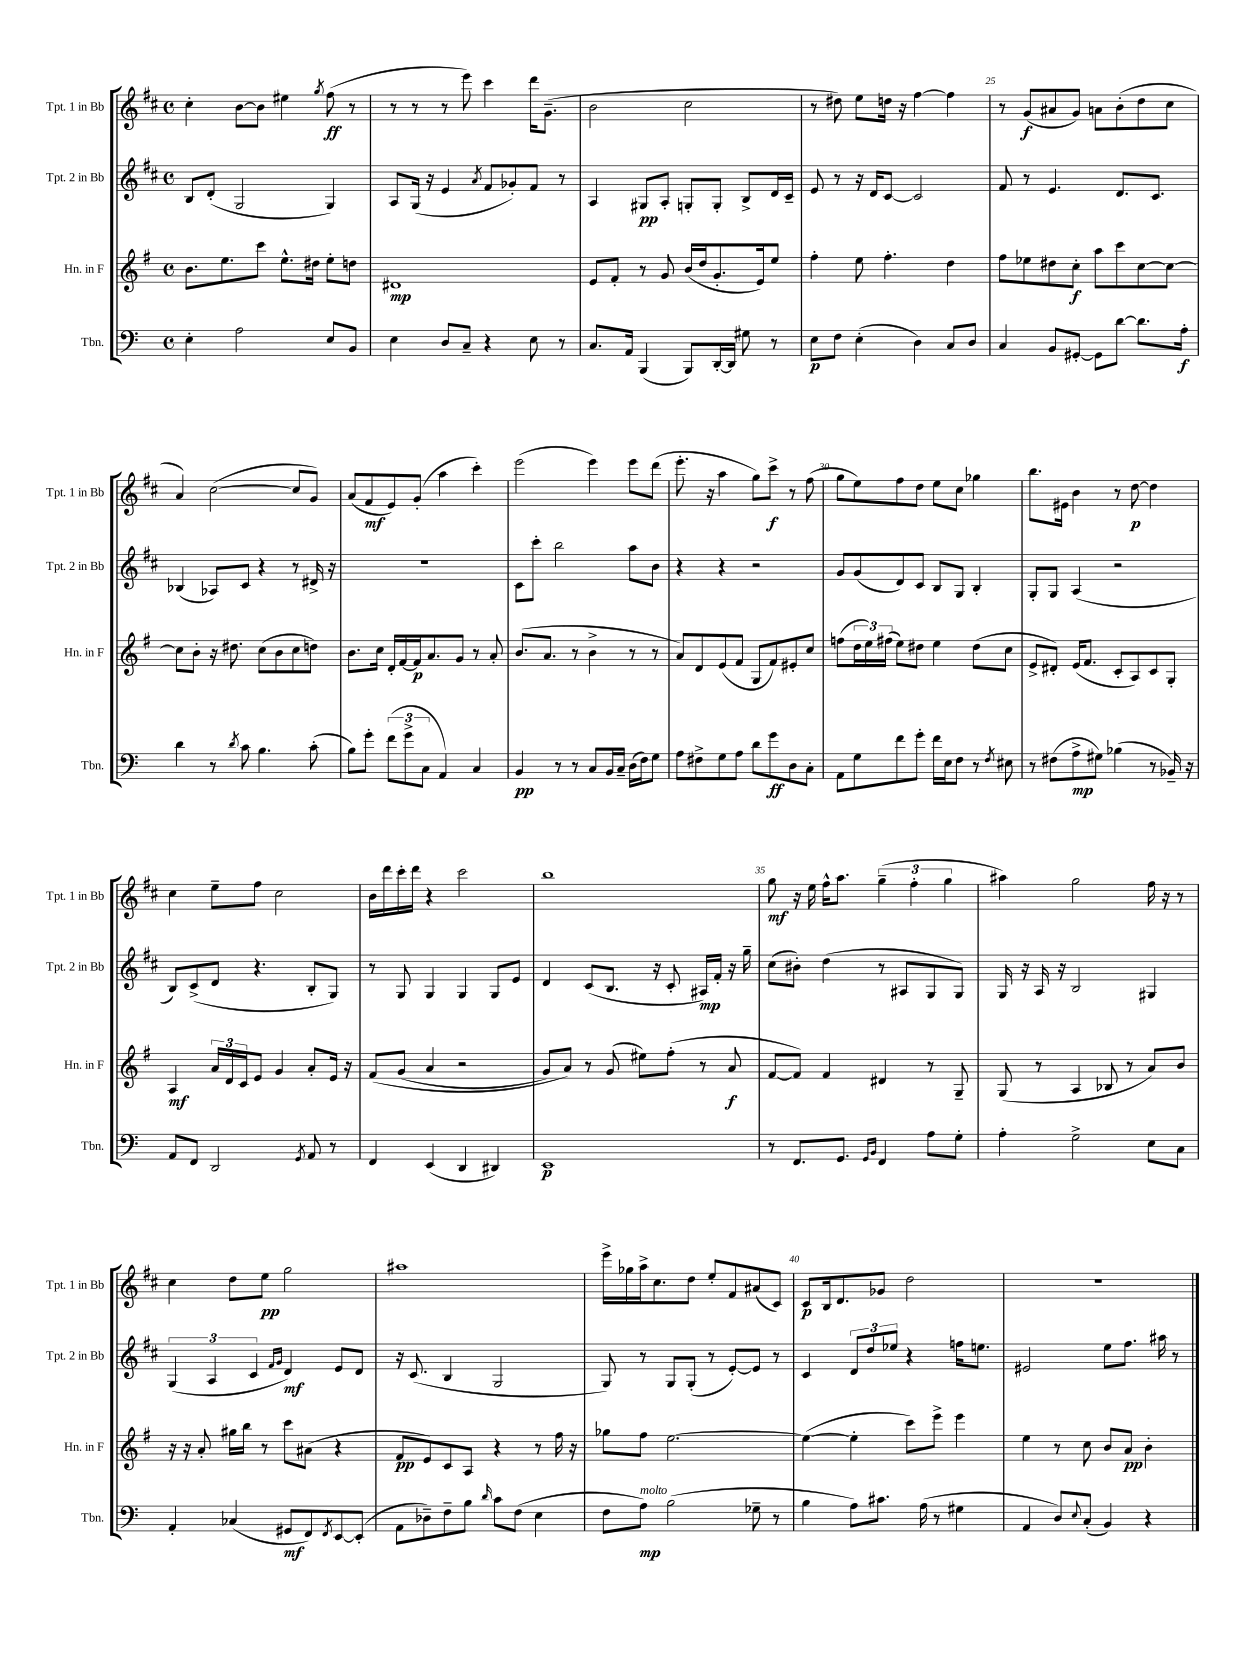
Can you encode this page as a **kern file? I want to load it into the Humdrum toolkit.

**kern	**dynam	**kern	**dynam	**kern	**dynam	**kern	**dynam
*part4	*part4	*part3	*part3	*part2	*part2	*part1	*part1
*staff4	*staff4	*staff3	*staff3	*staff2	*staff2	*staff1	*staff1
*I"Tbn.	*	*I"Hn. in F	*	*I"Tpt. 2 in Bb	*	*I"Tpt. 1 in Bb	*
*I'Tbn.	*	*I'Hn. in F	*	*I'Tpt. 2 in Bb	*	*I'Tpt. 1 in Bb	*
*clefF4	*	*clefG2	*	*clefG2	*	*clefG2	*
*k[]	*	*k[f#]	*	*k[f#c#]	*	*k[f#c#]	*
*M4/4	*	*M4/4	*	*M4/4	*	*M4/4	*
*met(c)	*	*met(c)	*	*met(c)	*	*met(c)	*
=21	=21	=21	=21	=21	=21	=21	=21
4E'\	.	8.b\L	.	8B/L	.	4cc#'\	.
.	.	.	.	(8d'/J	.	.	.
.	.	8.ee\	.	.	.	.	.
2A\	.	.	.	2G/	.	[8b\L	.
.	.	8ccc\J	.	.	.	8b\J]	.
.	.	8.ee^^\L	.	.	.	4ee#X\	.
.	.	16dd#X\Jk	.	.	.	.	.
.	.	.	.	.	.	8qgg/	.
8E/L	.	8ee'\L	.	4G/)	.	(8ff#\	ff
8BB/J	.	8ddn\J	.	.	.	8r	.
=22	=22	=22	=22	=22	=22	=22	=22
4E\	.	1d#X	mp	8A/L	.	8r	.
.	.	.	.	(16G/Jk	.	8r	.
.	.	.	.	16r	.	.	.
8D/L	.	.	.	4e/	.	8r	.
8C~/J	.	.	.	.	.	8eee\)	.
.	.	.	.	8qa/	.	.	.
4r	.	.	.	8f#/L	.	4ccc#\	.
.	.	.	.	8g-X'/)	.	.	.
8E\	.	.	.	8f#/J	.	16ddd\KL	.
.	.	.	.	.	.	(8.g~\J	.
8r	.	.	.	8r	.	.	.
=23	=23	=23	=23	=23	=23	=23	=23
8.C/L	.	8e/L	.	4A/	.	2b\	.
.	.	8f#'/J	.	.	.	.	.
16AA/Jk	.	.	.	.	.	.	.
(4BBB/	.	8r	.	8G#X/L	pp	.	.
.	.	8g/	.	8A'/J	.	.	.
8BBB/L)	.	(16b/LL	.	8Gn'/L	.	2cc#\	.
.	.	16dd/J	.	.	.	.	.
[16DD'/L	.	8.g'/	.	8G'/J	.	.	.
16DD/JJ]	.	.	.	.	.	.	.
8G#X\	.	.	.	8B^/L	.	.	.
.	.	16e/k)	.	.	.	.	.
8r	.	8ee/J	.	16d/L	.	.	.
.	.	.	.	16c#~/JJ	.	.	.
=24	=24	=24	=24	=24	=24	=24	=24
8E\L	p	4ff#'\	.	8e/	.	8r	.
8F\J	.	.	.	8r	.	8dd#X\)	.
(4E'\	.	8ee\	.	16r	.	8ee\L	.
.	.	.	.	16d/KL	.	.	.
.	.	4.ff#'\	.	[8c#/J	.	16ddn\Jk	.
.	.	.	.	.	.	16r	.
4D\)	.	.	.	2c#/]	.	[4ff#\	.
8C/L	.	4dd\	.	.	.	4ff#\]	.
8D/J	.	.	.	.	.	.	.
=25	=25	=25	=25	=25	=25	=25	=25
4C/	.	8ff#\L	.	8f#/	.	8r	.
.	.	8ee-X\	.	8r	.	(8g/L	f
8BB/L	.	8dd#X\	.	4.e/	.	8a#X/	.
[8GG#X'/J	.	8cc'\J	f	.	.	8g/J)	.
8GG#\L]	.	8aa\L	.	.	.	8an\L	.
[8d\J	.	8ccc\	.	8.d/L	.	(8b'\	.
8.d\L]	.	[8cc\	.	.	.	8dd\	.
.	.	.	.	8.c#/J	.	.	.
.	.	8cc\J_	.	.	.	8cc#\J	.
16A'\Jk	f	.	.	.	.	.	.
!!LO:LB:g=z
=26	=26	=26	=26	=26	=26	=26	=26
4d\	.	8cc\L]	.	(4B-X/	.	4a/)	.
.	.	8b'\J	.	.	.	.	.
8r	.	16r	.	8A-X/L)	.	([2cc#\	.
.	.	8.dd#X\	.	.	.	.	.
8qd/	.	.	.	.	.	.	.
8c\	.	.	.	8c#/J	.	.	.
4.B\	.	(8cc\L	.	4r	.	.	.
.	.	8b\	.	.	.	.	.
.	.	8cc\	.	8r	.	8cc#/L]	.
(8c'\	.	8ddn\J)	.	16d#X^/	.	8g/J)	.
.	.	.	.	16r	.	.	.
=27	=27	=27	=27	=27	=27	=27	=27
8B\L)	.	8.b\L	.	1r	.	(8a/L	.
8g'\J	.	.	.	.	.	8f#/	mf
.	.	16cc\Jk	.	.	.	.	.
(12f\L	.	16d'/LL	.	.	.	8e/)	.
.	.	[16f#/	.	.	.	.	.
12g^\	.	.	.	.	.	.	.
.	.	16f#/J]	p	.	.	(8g'/J	.
12C\J	.	.	.	.	.	.	.
.	.	8.a/	.	.	.	.	.
4AA/)	.	.	.	.	.	4aa\	.
.	.	8g/J	.	.	.	.	.
4C/	.	8r	.	.	.	4ccc#'\)	.
.	.	8a'/	.	.	.	.	.
=28	=28	=28	=28	=28	=28	=28	=28
4BB/	pp	(8.b/L	.	8c#\L	.	(2eee\	.
.	.	.	.	8ccc#'\J	.	.	.
.	.	8.a/J	.	.	.	.	.
8r	.	.	.	2bb\	.	.	.
8r	.	8r	.	.	.	.	.
8C/L	.	4b^\	.	.	.	4eee\)	.
16BB/L	.	.	.	.	.	.	.
16C~/JJ	.	.	.	.	.	.	.
(16D\LL	.	8r	.	8aa\L	.	8eee\L	.
16F\J)	.	.	.	.	.	.	.
8G\J	.	8r	.	8b\J	.	(8ddd\J	.
=29	=29	=29	=29	=29	=29	=29	=29
8A\L	.	8a/L)	.	4r	.	8.eee'\	.
8F#X^\	.	8d/	.	.	.	.	.
.	.	.	.	.	.	16r	.
8G\	.	(8e/	.	4r	.	4aa\	.
8A\J	.	8f#/J	.	.	.	.	.
8d\L	.	8G/L	.	2r	.	8gg\L)	.
8g\	ff	8f#/)	.	.	.	8ccc#^\J	f
8D\	.	8e#X'/	.	.	.	8r	.
8C'\J	.	8cc/J	.	.	.	(8ff#\	.
=30	=30	=30	=30	=30	=30	=30	=30
8AA\L	.	(8ffn\L	.	8g/L	.	8gg\L	.
8G\	.	24dd\L	.	(8g/	.	8ee\)	.
.	.	24ee\)	.	.	.	.	.
.	.	(24ff#X\JJ	.	.	.	.	.
8f\	.	8ee\L)	.	8d/)	.	8ff#\	.
8g'\J	.	8dd#X\J	.	8c#/J	.	8dd\J	.
16f\LL	.	4ee\	.	8B/L	.	8ee\L	.
16E\J	.	.	.	.	.	.	.
8F\J	.	.	.	8G/J	.	8cc#\J	.
8r	.	(8dd#\L	.	4B'/	.	4gg-X\	.
8qF/	.	.	.	.	.	.	.
8E#X\	.	8cc\J	.	.	.	.	.
=31	=31	=31	=31	=31	=31	=31	=31
8r	.	8e^/L	.	8G'/L	.	8.bb\L	.
(8F#X\L	.	8d#X'/J)	.	8G/J	.	.	.
.	.	.	.	.	.	16e#X\Jk	.
8A^\	mp	(16e/KL	.	(4A/	.	4b\	.
.	.	8.f#/J	.	.	.	.	.
8G#X\J)	.	.	.	.	.	.	.
(4B-X\	.	8c'/L	.	2r	.	8r	.
.	.	8A/)	.	.	.	[8dd\	p
8r	.	8c/	.	.	.	4dd\]	.
16BB-X~/)	.	8G'/J	.	.	.	.	.
16r	.	.	.	.	.	.	.
!!LO:LB:g=z
=32	=32	=32	=32	=32	=32	=32	=32
8AA/L	.	4A/	mf	8B/L)	.	4cc#\	.
8FF/J	.	.	.	(8c#^/	.	.	.
2DD/	.	24a/LL	.	8d/J	.	8ee~\L	.
.	.	24d/	.	.	.	.	.
.	.	24c/J	.	.	.	.	.
.	.	8e/J	.	4.r	.	8ff#\J	.
.	.	4g/	.	.	.	2cc#\	.
8qGG/	.	.	.	.	.	.	.
8AA/	.	8a'/L	.	8B'/L	.	.	.
8r	.	16e/Jk	.	8G/J)	.	.	.
.	.	16r	.	.	.	.	.
=33	=33	=33	=33	=33	=33	=33	=33
4FF/	.	(8f#/L	.	8r	.	16b\LL	.
.	.	.	.	.	.	16ddd\	.
.	.	(8g/J	.	8G/	.	16ccc#'\	.
.	.	.	.	.	.	16ddd\JJ	.
(4EE/	.	4a/	.	4G/	.	4r	.
4DD/	.	2r	.	4G/	.	2ccc#\	.
4DD#X/)	.	.	.	8G/L	.	.	.
.	.	.	.	8e/J	.	.	.
=34	=34	=34	=34	=34	=34	=34	=34
1EE	p	8g/L)	.	4d/	.	1bb	.
.	.	8a/J)	.	.	.	.	.
.	.	8r	.	(8c#/L	.	.	.
.	.	(8g/	.	8.B/J	.	.	.
.	.	8ee#X\L)	.	.	.	.	.
.	.	.	.	16r	.	.	.
.	.	(8ff#'\J	.	8c#'/	.	.	.
.	.	8r	.	16A#X/LL)	mp	.	.
.	.	.	.	16f#'/JJ	.	.	.
.	.	8a/	f	16r	.	.	.
.	.	.	.	16gg~\	.	.	.
=35	=35	=35	=35	=35	=35	=35	=35
8r	.	[8f#/L	.	(8cc#\L	.	8gg\	mf
8.FF/L	.	8f#/J])	.	8b#X'\J)	.	16r	.
.	.	.	.	.	.	16ee\	.
.	.	4f#/	.	(4dd\	.	16ff#^^\KL	.
8.GG/J	.	.	.	.	.	8.aa\J	.
16qqGG/LL	.	.	.	.	.	.	.
16qqBB/JJ	.	.	.	.	.	.	.
4FF/	.	4d#X/	.	8r	.	(6gg~\	.
.	.	.	.	8A#X/L	.	.	.
.	.	.	.	.	.	6ff#'\	.
8A\L	.	8r	.	8G/	.	.	.
.	.	.	.	.	.	6gg\	.
8G'\J	.	8G~/	.	8G/J)	.	.	.
=36	=36	=36	=36	=36	=36	=36	=36
4A'\	.	(8G/	.	16G/	.	4aa#X\)	.
.	.	.	.	16r	.	.	.
.	.	8r	.	16A/	.	.	.
.	.	.	.	16r	.	.	.
2G^\	.	4A/	.	2B/	.	2gg\	.
.	.	8B-X/	.	.	.	.	.
.	.	8r	.	.	.	.	.
8E\L	.	8a/L)	.	4G#X/	.	16ff#\	.
.	.	.	.	.	.	16r	.
8C\J	.	8b/J	.	.	.	8r	.
!!LO:LB:g=z
=37	=37	=37	=37	=37	=37	=37	=37
4AA'/	.	16r	.	(6G/	.	4cc#\	.
.	.	16r	.	.	.	.	.
.	.	8a'/	.	.	.	.	.
.	.	.	.	6A/	.	.	.
(4C-X/	.	16gg#X\LL	.	.	.	8dd\L	.
.	.	16bb\JJ	.	.	.	.	.
.	.	.	.	6c#/	.	.	.
.	.	8r	.	.	.	8ee\J	pp
.	.	.	.	16qqf#/LL	.	.	.
.	.	.	.	16qqg/JJ	.	.	.
8GG#X/L	mf	8ccc\L	.	4d/)	mf	2gg\	.
8FF/)	.	(8a#X\J	.	.	.	.	.
8qFF/	.	.	.	.	.	.	.
[8EE/	.	4r	.	8e/L	.	.	.
(8EE'/J]	.	.	.	8d/J	.	.	.
=38	=38	=38	=38	=38	=38	=38	=38
8AA\L	.	8f#/L	pp	16r	.	1aa#X	.
.	.	.	.	(8.c#/	.	.	.
8D-X~\)	.	8e/)	.	.	.	.	.
8F~\	.	8c/	.	4B/	.	.	.
8B\J	.	8A/J	.	.	.	.	.
16qqd/	.	.	.	.	.	.	.
8c\L	.	4r	.	2G/	.	.	.
(8F\J	.	.	.	.	.	.	.
4E\	.	8r	.	.	.	.	.
.	.	16ff#\	.	.	.	.	.
.	.	16r	.	.	.	.	.
=39	=39	=39	=39	=39	=39	=39	=39
8F\L	.	8gg-X\L	.	8G/)	.	16eee^\LL	.
.	.	.	.	.	.	16gg-X\	.
!LO:TX:a:i:t=molto	!	!	!	!	!	!	!
8A\J)	mp	8ff#\J	.	8r	.	16aa^\J	.
.	.	.	.	.	.	8.cc#\	.
(2B\	.	[2.ee\	.	8G/L	.	.	.
.	.	.	.	(8G'/J	.	8dd\J	.
.	.	.	.	8r	.	8ee'/L	.
.	.	.	.	[8e'/L)	.	8f#/	.
8G-X~\	.	.	.	8e/J]	.	(8a#X/	.
8r	.	.	.	8r	.	8c#/J)	.
=40	=40	=40	=40	=40	=40	=40	=40
4B\	.	(4ee\_	.	4c#/	.	8c#/L	p
.	.	.	.	.	.	16B/k	.
.	.	.	.	.	.	8.d/	.
8A\L)	.	4ee'\]	.	12d/L	.	.	.
.	.	.	.	12dd/	.	.	.
8.c#X\J	.	.	.	.	.	8g-X/J	.
.	.	.	.	12ee-X/J	.	.	.
.	.	8ccc\L)	.	4r	.	2dd\	.
(16A\	.	.	.	.	.	.	.
8r	.	8eee^\J	.	.	.	.	.
4G#X\	.	4eee\	.	16ffn\KL	.	.	.
.	.	.	.	8.een\J	.	.	.
=41	=41	=41	=41	=41	=41	=41	=41
4AA/	.	4ee\	.	2e#X/	.	1r	.
8D/L)	.	8r	.	.	.	.	.
8qqE/	.	.	.	.	.	.	.
(8C'/J	.	8cc\	.	.	.	.	.
4BB/)	.	8b/L	.	8ee\L	.	.	.
.	.	8a/J	pp	8.ff#\J	.	.	.
4r	.	4b'\	.	.	.	.	.
.	.	.	.	16aa#X\	.	.	.
.	.	.	.	8r	.	.	.
==	==	==	==	==	==	==	==
*-	*-	*-	*-	*-	*-	*-	*-
